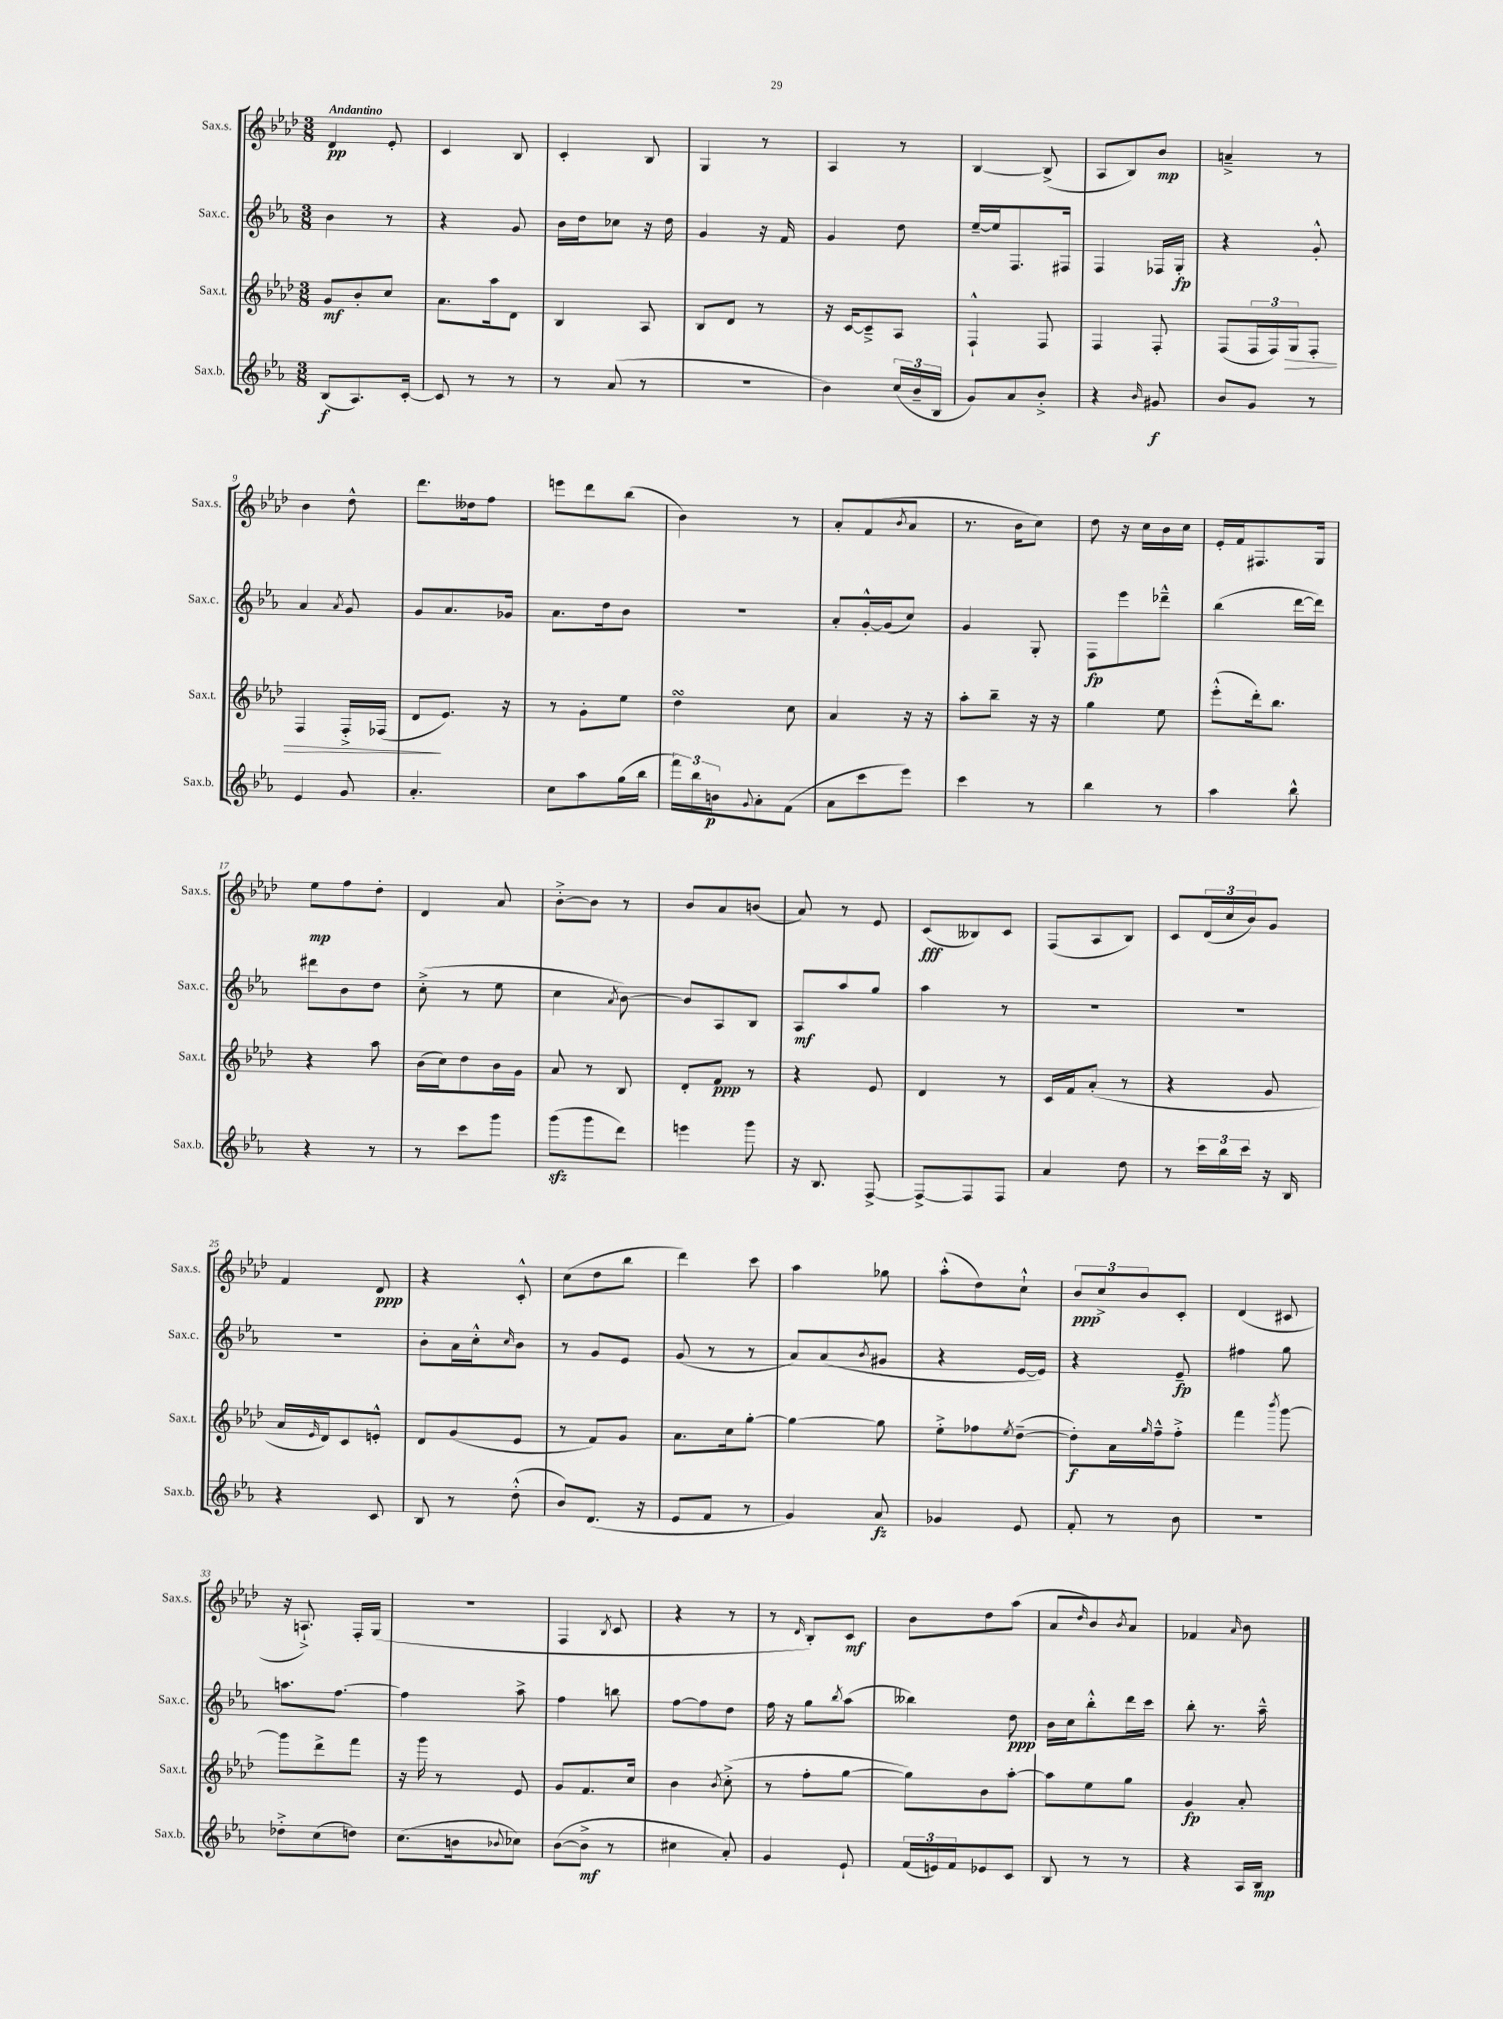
<<
\new StaffGroup <<
\new Staff = "s0" \with { instrumentName = "Sax.s." shortInstrumentName = "Sax.s." } {
    \clef treble \key aes \major \numericTimeSignature \time 3/8 \tempo "Andantino"
    des'4\pp ees'8-. |
    c'4 bes8 |
    c'4-. bes8 |
    g4 r8 |
    aes4 r8 |
    bes4~ bes8->( |
    aes8 bes8) bes'8\mp |
    a'4---> r8 |
    bes'4 des''8-^ |
    des'''8. deses''16 f''8 |
    e'''8 des'''8 bes''8( |
    bes'4) r8 |
    aes'8-. f'8( \acciaccatura { bes'8 } aes'8 |
    r8. bes'16 c''8) |
    des''8 r16 c''16 bes'16 c''16 |
    ees'16-. f'16 fis8. g16 |
    ees''8\mp f''8 des''8-. |
    des'4 aes'8 |
    bes'8~-.-> bes'8 r8 |
    bes'8 aes'8 b'8( |
    aes'8) r8 ees'8 |
    c'8\fff( beses8) c'8 |
    f8( aes8 bes8) |
    c'8 \tuplet 3/2 { des'16( c''16 bes'16) } g'8 |
    f'4 des'8\ppp |
    r4 c'8-.-^ |
    c''8( des''8 bes''8 |
    des'''4) c'''8 |
    aes''4 ges''8 |
    aes''8-.-^( des''8) c''8-!-^ |
    \tuplet 3/2 { bes'8\ppp c''8-> bes'8 } c'8-. |
    des'4( cis'8 |
    r16 a8.-!->) f16-. g16( |
    R4. |
    f4 \acciaccatura { bes8 } c'8 |
    r4 r8 |
    r8 \grace { des'16 } bes8-.) c'8\mf |
    bes'8 des''8 aes''8( |
    aes'8 \grace { des''16 } bes'8) \acciaccatura { bes'8 } aes'8 |
    fes'4 \grace { aes'16 } bes'8 \bar "|." |
}
\new Staff = "s1" \with { instrumentName = "Sax.c." shortInstrumentName = "Sax.c." } {
    \clef treble \key ees \major \numericTimeSignature \time 3/8
    bes'4 r8 |
    r4 g'8 |
    bes'16 d''16 ces''8 r16 d''16 |
    g'4 r16 f'16 |
    g'4 d''8 |
    ees''16~-- ees''16 f8. fis16 |
    f4 fes16 g16-.\fp |
    r4 g'8-.-^ |
    aes'4 \acciaccatura { aes'8 } g'8 |
    g'8 aes'8. ges'16 |
    aes'8. d''16 bes'8 |
    R4. |
    aes'8-. g'16~-.-^ g'16( c''8) |
    g'4 g8-. |
    f8\fp ees'''8 des'''8---^ |
    bes''4( d'''16~ d'''16) |
    dis'''8 bes'8 d''8 |
    c''8-.->( r8 ees''8 |
    c''4 \acciaccatura { aes'8 } bes'8~) |
    bes'8 aes8 bes8 |
    aes8\mf aes''8 g''8 |
    aes''4 r8 |
    R4. |
    R4. |
    R4. |
    bes'8-. aes'16 c''16-.-^ \grace { c''16 } bes'8 |
    r8 g'8 ees'8 |
    g'8( r8 r8 |
    aes'8) aes'8( \acciaccatura { bes'8 } gis'8 |
    r4 ees'16~ ees'16) |
    r4 ees'8--\fp |
    fis''4 g''8 |
    a''8. f''8.~ |
    f''4 aes''8-> |
    f''4 b''8 |
    f''8~ f''8 d''8 |
    f''16 r16 g''8 \acciaccatura { bes''8 } aes''8( |
    beses''4) d''8\ppp |
    bes'16 c''16 bes''8-.-^ d'''16 c'''16 |
    bes''8-. r8. aes''16---^ \bar "|." |
}
\new Staff = "s2" \with { instrumentName = "Sax.t." shortInstrumentName = "Sax.t." } {
    \clef treble \key aes \major \numericTimeSignature \time 3/8
    g'8\mf bes'8-. c''8 |
    aes'8. aes''16 des'8 |
    bes4 aes8 |
    bes8 des'8 r8 |
    r16 c'16~ c'8---> aes8 |
    f4-!-^ f8 |
    f4 f8-. |
    f8( \tuplet 3/2 { f16 f16) g16\> } f8-. |
    f4 f16-.-> fes16( |
    des'8\! ees'8.) r16 |
    r8 g'8-. ees''8 |
    des''4\turn c''8 |
    aes'4 r16 r16 |
    aes''8-. bes''8-- r16 r16 |
    g''4 ees''8 |
    ees'''8-.-^( des'''16-.) bes''8. |
    r4 aes''8 |
    bes'16( c''16) des''8 bes'16 g'16 |
    aes'8 r8 bes8 |
    des'8-. f'8\ppp r8 |
    r4 ees'8 |
    des'4 r8 |
    c'16 f'16 aes'8-.( r8 |
    r4 g'8 |
    aes'16 \grace { ees'16 } des'16) c'8 e'8-.-^ |
    des'8 g'8( ees'8 |
    r8 f'8) g'8 |
    aes'8. c''16 g''8~-. |
    g''4~ g''8 |
    ees''8-.-> fes''8 \acciaccatura { ees''8 } des''8~--( |
    des''8-.\f) aes'16 \grace { g''16 } f''16---^ f''8-.-> |
    f'''4 \acciaccatura { bes'''8 } g'''8~ |
    g'''8 des'''8-> f'''8 |
    r16 g'''16 r8 ees'8 |
    g'8 f'8. c''16 |
    bes'4 \acciaccatura { bes'8 } c''8-.->( |
    r8 f''8-. g''8~ |
    g''8) bes'8 aes''8~-. |
    aes''8 ees''8 g''8 |
    g'4\fp aes'8-. \bar "|." |
}
\new Staff = "s3" \with { instrumentName = "Sax.b." shortInstrumentName = "Sax.b." } {
    \clef treble \key ees \major \numericTimeSignature \time 3/8
    bes8\f( aes8.) c'16~-. |
    c'8 r8 r8 |
    r8 aes'8( r8 |
    R4. |
    bes'4) \tuplet 3/2 { c''16( bes'16-- bes16 } |
    g'8) aes'8 bes'8-.-> |
    r4 \grace { bes'16 } gis'8\f |
    bes'8 g'8 r8 |
    ees'4 g'8 |
    aes'4.-. |
    c''8 aes''8 g''16( bes''16 |
    \tuplet 3/2 { f'''16) bes''16 b'16\p } \appoggiatura { g'8 } aes'8-. f'8( |
    aes'8 c'''8 ees'''8) |
    c'''4 r8 |
    bes''4 r8 |
    aes''4 bes''8-^ |
    r4 r8 |
    r8 c'''8 g'''8 |
    g'''8\sfz( g'''8 d'''8) |
    e'''4 g'''8 |
    r16 bes8. f8~-> |
    f8~-> f8 f8 |
    aes'4 d''8 |
    r8 \tuplet 3/2 { c'''16 bes''16 c'''16 } r16 bes16 |
    r4 c'8 |
    bes8 r8 d''8-.-^( |
    bes'8) d'8.( r16 |
    ees'8 f'8 r8 |
    g'4) aes'8\fz |
    ges'4 ees'8 |
    f'8-. r8 bes'8 |
    R4. |
    des''8-.-> c''8( d''8) |
    c''8.( b'16 \appoggiatura { bes'8 } ces''8) |
    bes'8~( bes'8->\mf r8 |
    cis''4 aes'8-.) |
    g'4 ees'8-! |
    \tuplet 3/2 { f'16( e'16) f'16 } ees'8 c'8 |
    bes8 r8 r8 |
    r4 aes16 bes16\mp \bar "|." |
}
>>
>>
